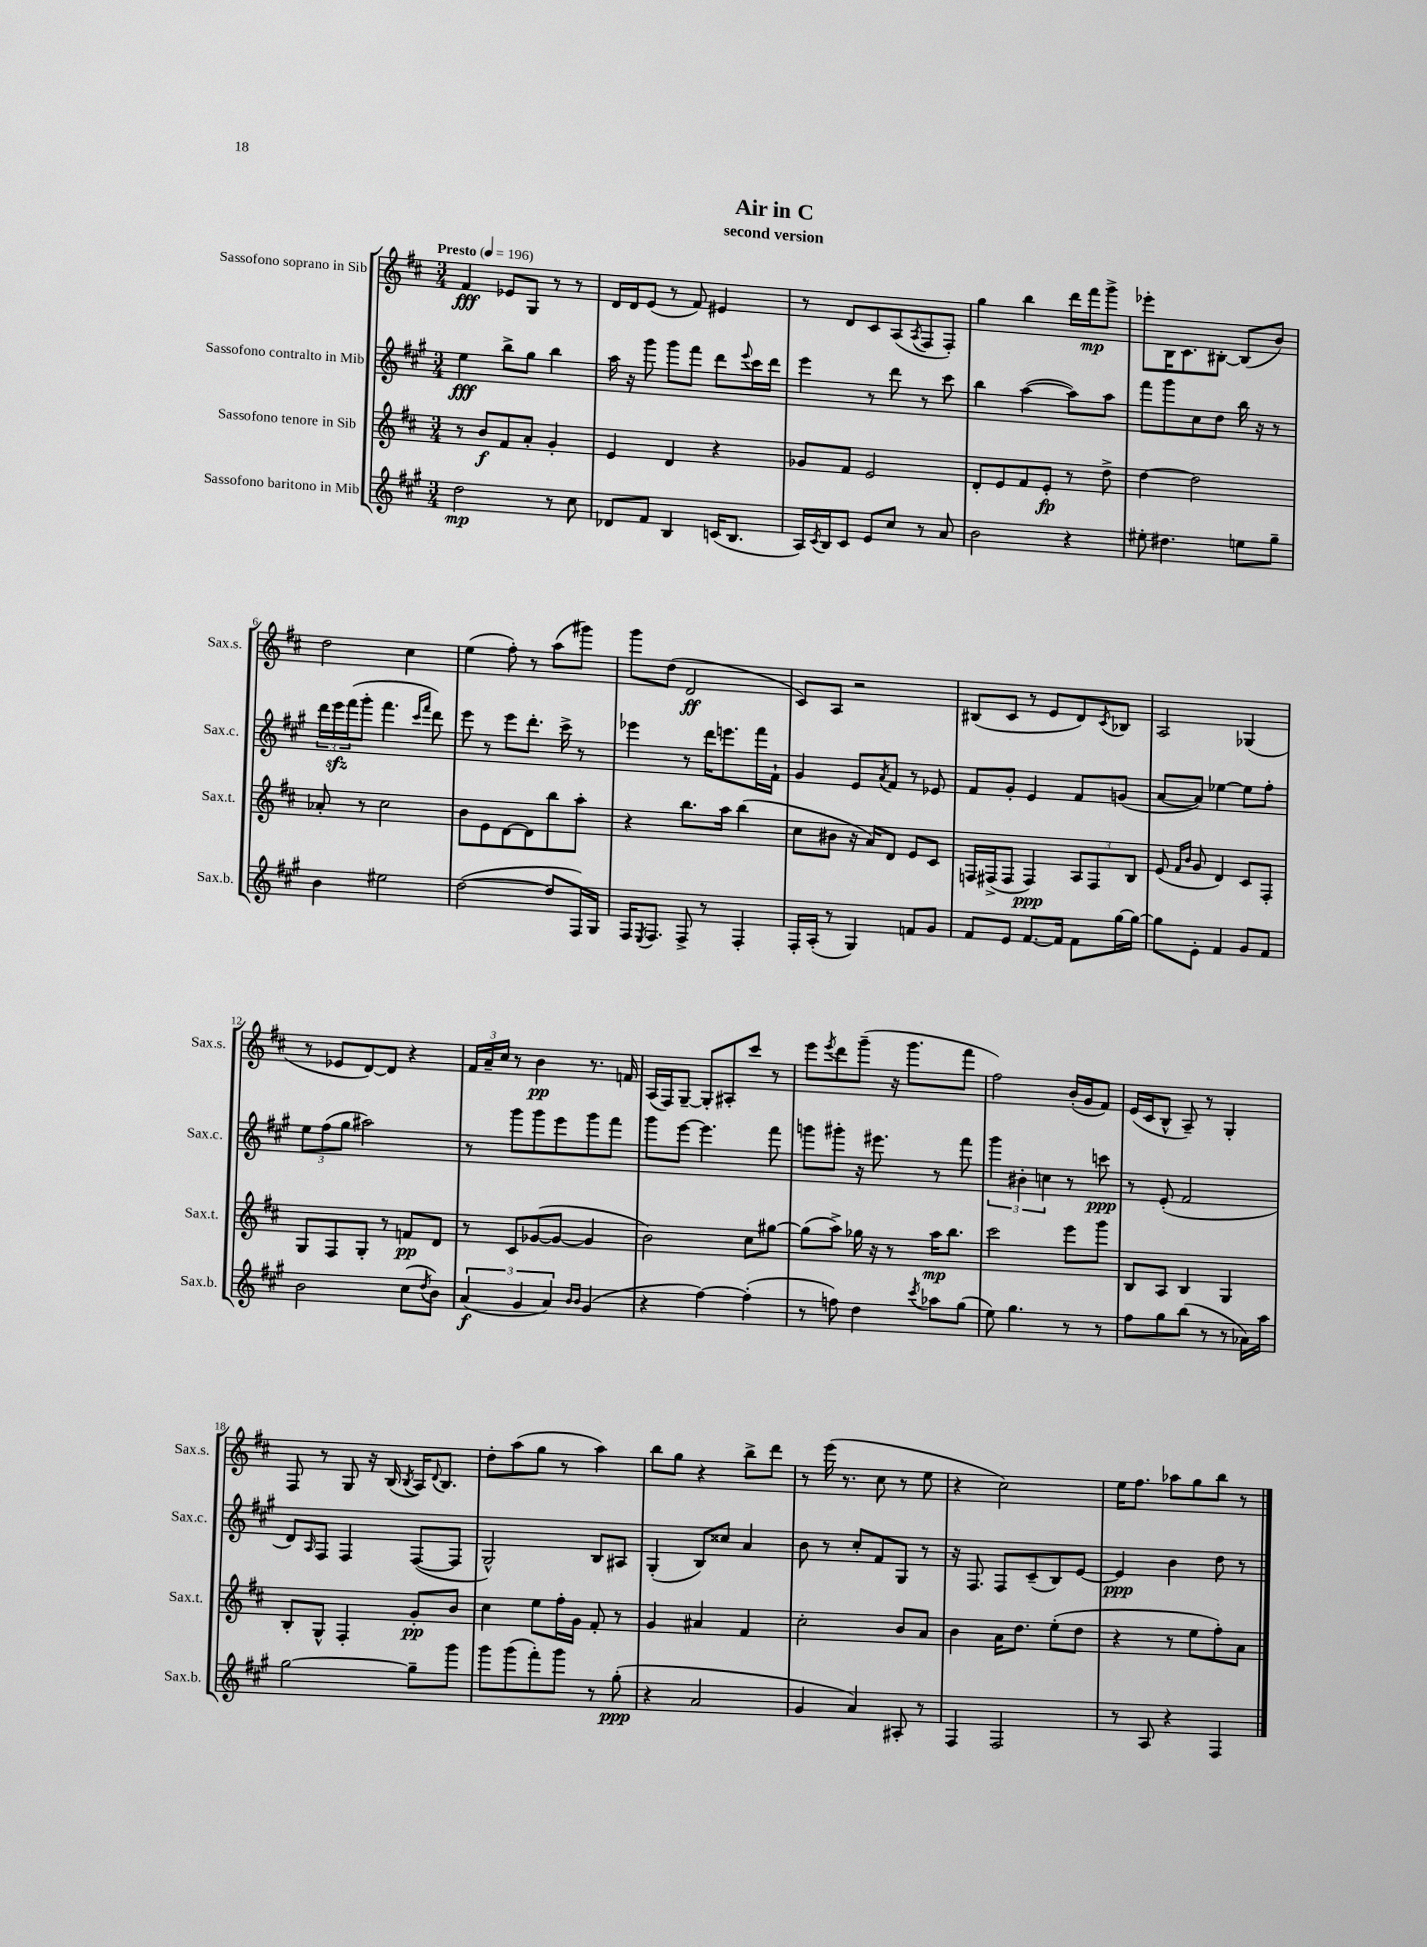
\header { title = "Air in C" subtitle = "second version" }
<<
\new StaffGroup <<
\new Staff = "s0" \with { instrumentName = "Sassofono soprano in Sib" shortInstrumentName = "Sax.s." } {
    \clef treble \key d \major \numericTimeSignature \time 3/4 \tempo "Presto" 4 = 196
    fis'4\fff ees'8 g8 r8 r8 |
    d'16 d'16 e'8( r8 fis'8) eis'4 |
    r8 d'8 cis'8 a8( \acciaccatura { a8 } fis8 fis8-.) |
    g''4 b''4 d'''16 fis'''16\mp g'''8-> |
    ees'''8-. b16 cis'8. bis8~-. bis8( b'8) |
    d''2 cis''4 |
    e''4( fis''8-.) r8 a''8( gis'''8) |
    g'''8 d''8( d'2\ff |
    cis'8) a8 r2 |
    bis8( cis'8 r8 e'8 d'8) \acciaccatura { cis'8 } bes8 |
    a2 ges4( |
    r8 ees'8 d'8~) d'8 r4 |
    \tuplet 3/2 { fis'16 a'16-- cis''16 } r8 b'4\pp r8. f'16 |
    a16( fis16) g8~-- g8-. ais8-. cis'''8 r8 |
    e'''8 \acciaccatura { e'''8 } d'''8 g'''8--( r16 g'''8. fis'''8 |
    fis''2) b'16-.( g'16 fis'8) |
    e'16( cis'16 b8-^ a8--) r8 g4-. |
    fis8 r8 g8 r16 b16( \acciaccatura { b8 } a16) \appoggiatura { d'8 } b8. |
    d''8-. a''8( g''8 r8 a''4) |
    b''8 g''8 r4 b''8-> d'''8 |
    r8 e'''16( r8. cis''8 r8 e''8 |
    r4 cis''2) |
    e''16 fis''8. aes''8 g''8 b''8 r8 \bar "|." |
}
\new Staff = "s1" \with { instrumentName = "Sassofono contralto in Mib" shortInstrumentName = "Sax.c." } {
    \clef treble \key a \major \numericTimeSignature \time 3/4
    e''4\fff b''8-> gis''8 b''4 |
    a''16 r16 gis'''8 gis'''8 fis'''8 d'''8 \appoggiatura { e'''8 } cis'''16 d'''16 |
    e'''4 r8 d'''8 r8 cis'''8 |
    b''4 a''4~( a''8) a''8 |
    fis'''8 gis'''8 cis''8 d''8 b''16 r16 r8 |
    \tuplet 3/2 { d'''16 e'''16\sfz fis'''16( } gis'''8-. fis'''4. \grace { cis'''16 fis'''16 } d'''8) |
    e'''8 r8 e'''8 d'''8.-. cis'''16-> r8 |
    ees'''4 r8 d'''16 e'''8. fis'''16 fis'16-! |
    gis'4 e'8 \acciaccatura { a'8 } fis'8 r8 ees'8 |
    fis'8 gis'8-. e'4 fis'8 g'8( |
    a'8~ a'8) ees''4~ ees''8 fis''8-. |
    \tuplet 3/2 { e''8 fis''8( gis''8 } ais''2) |
    r8 gis'''8 gis'''8 e'''8 gis'''8 fis'''8 |
    gis'''8 e'''8~ e'''4. fis'''8 |
    g'''8 gis'''8-. r16 eis'''8. r8 fis'''8 |
    \tuplet 3/2 { gis'''4 bis'4-. c''4 } r8 c'''8\ppp |
    r8 e'8-.( fis'2 |
    d'8) \grace { a16 } fis8 fis4 fis8~( fis8 |
    gis2-^) b8 ais8 |
    gis4-.( b8) cisis''8 a'4 |
    b'8 r8 cis''8-. fis'8 gis8 r8 |
    r16 fis8. fis8 cis'8--( b8) e'8~ |
    e'4\ppp b'4 d''8 r8 \bar "|." |
}
\new Staff = "s2" \with { instrumentName = "Sassofono tenore in Sib" shortInstrumentName = "Sax.t." } {
    \clef treble \key d \major \numericTimeSignature \time 3/4
    r8 b'8\f fis'8 a'8-. g'4-. |
    e'4 d'4 r4 |
    ges'8 fis'8 e'2 |
    d'8-. e'8 fis'8 e'8-.\fp r8 d''8-> |
    d''4~ d''2 |
    aes'8-. r8 cis''2 |
    b'8 e'8 d'8~ d'8 b''8 a''8-. |
    r4 b''8. a''16 b''4( |
    cis''8 bis'8 r16 a'16) d'8 e'8 cis'8 |
    f16 fis16->( fis8 fis4\ppp) \tuplet 3/2 { a8 fis8 b8 } |
    e'8( \grace { fis'16 b'16 } g'8 d'4) cis'8 fis8-. |
    g8 fis8 g8-. r8 f'8\pp d'8 |
    r8 cis'8 ges'8~( ges'8~ ges'4 |
    b'2) cis''8 gis''8~ |
    gis''8( a''8->) ges''16 r16 r8 a''16\mp b''8. |
    cis'''2 e'''8 g'''8 |
    b8 a8 b4 g4 |
    b8-. g8-^ fis4-. g'8-.\pp b'8 |
    cis''4 e''8 fis''16-. g'16 fis'8-. r8 |
    g'4 ais'4 fis'4 |
    cis''2-. b'8 a'8 |
    b'4 a'16 d''8. e''8-.( d''8 |
    r4 r8 e''8 fis''8-.) a'8 \bar "|." |
}
\new Staff = "s3" \with { instrumentName = "Sassofono baritono in Mib" shortInstrumentName = "Sax.b." } {
    \clef treble \key a \major \numericTimeSignature \time 3/4
    d''2\mp r8 cis''8 |
    des'8 fis'8 b4 c'16( b8. |
    a16) \acciaccatura { cis'8 } b16 cis'8 e'8 cis''8 r8 a'8 |
    b'2 r4 |
    eis''8-. dis''4. e''8 gis''8-- |
    b'4 eis''2 |
    d''2~( d''8 fis16) gis16 |
    fis16 \acciaccatura { e8 } fis8. fis8-> r8 fis4-. |
    fis16-. a16-.( r8 gis4) f'8 gis'8 |
    fis'8 e'8 fis'8.~ fis'16 fis'8 gis''16~ gis''16~ |
    gis''8 e'8-. fis'4 gis'8 fis'8 |
    b'2 cis''8( \acciaccatura { d''8 } b'8) |
    \tuplet 3/2 { a'4\f( gis'4 a'4) } \grace { b'16 b'16 } gis'4( |
    r4 fis''4~) fis''4-.( |
    r8 f''8) d''4 \acciaccatura { cis'''8 } aes''8 gis''8( |
    e''8) gis''4. r8 r8 |
    fis''8 gis''8 b''8( r8 r8 aes'16) a''16 |
    gis''2~ gis''8-- gis'''8 |
    gis'''8 gis'''8( fis'''8-.) gis'''8 r8 gis''8-.\ppp( |
    r4 a'2 |
    gis'4 a'4) ais8-. r8 |
    fis4 fis2 |
    r8 a8 r4 fis4 \bar "|." |
}
>>
>>
